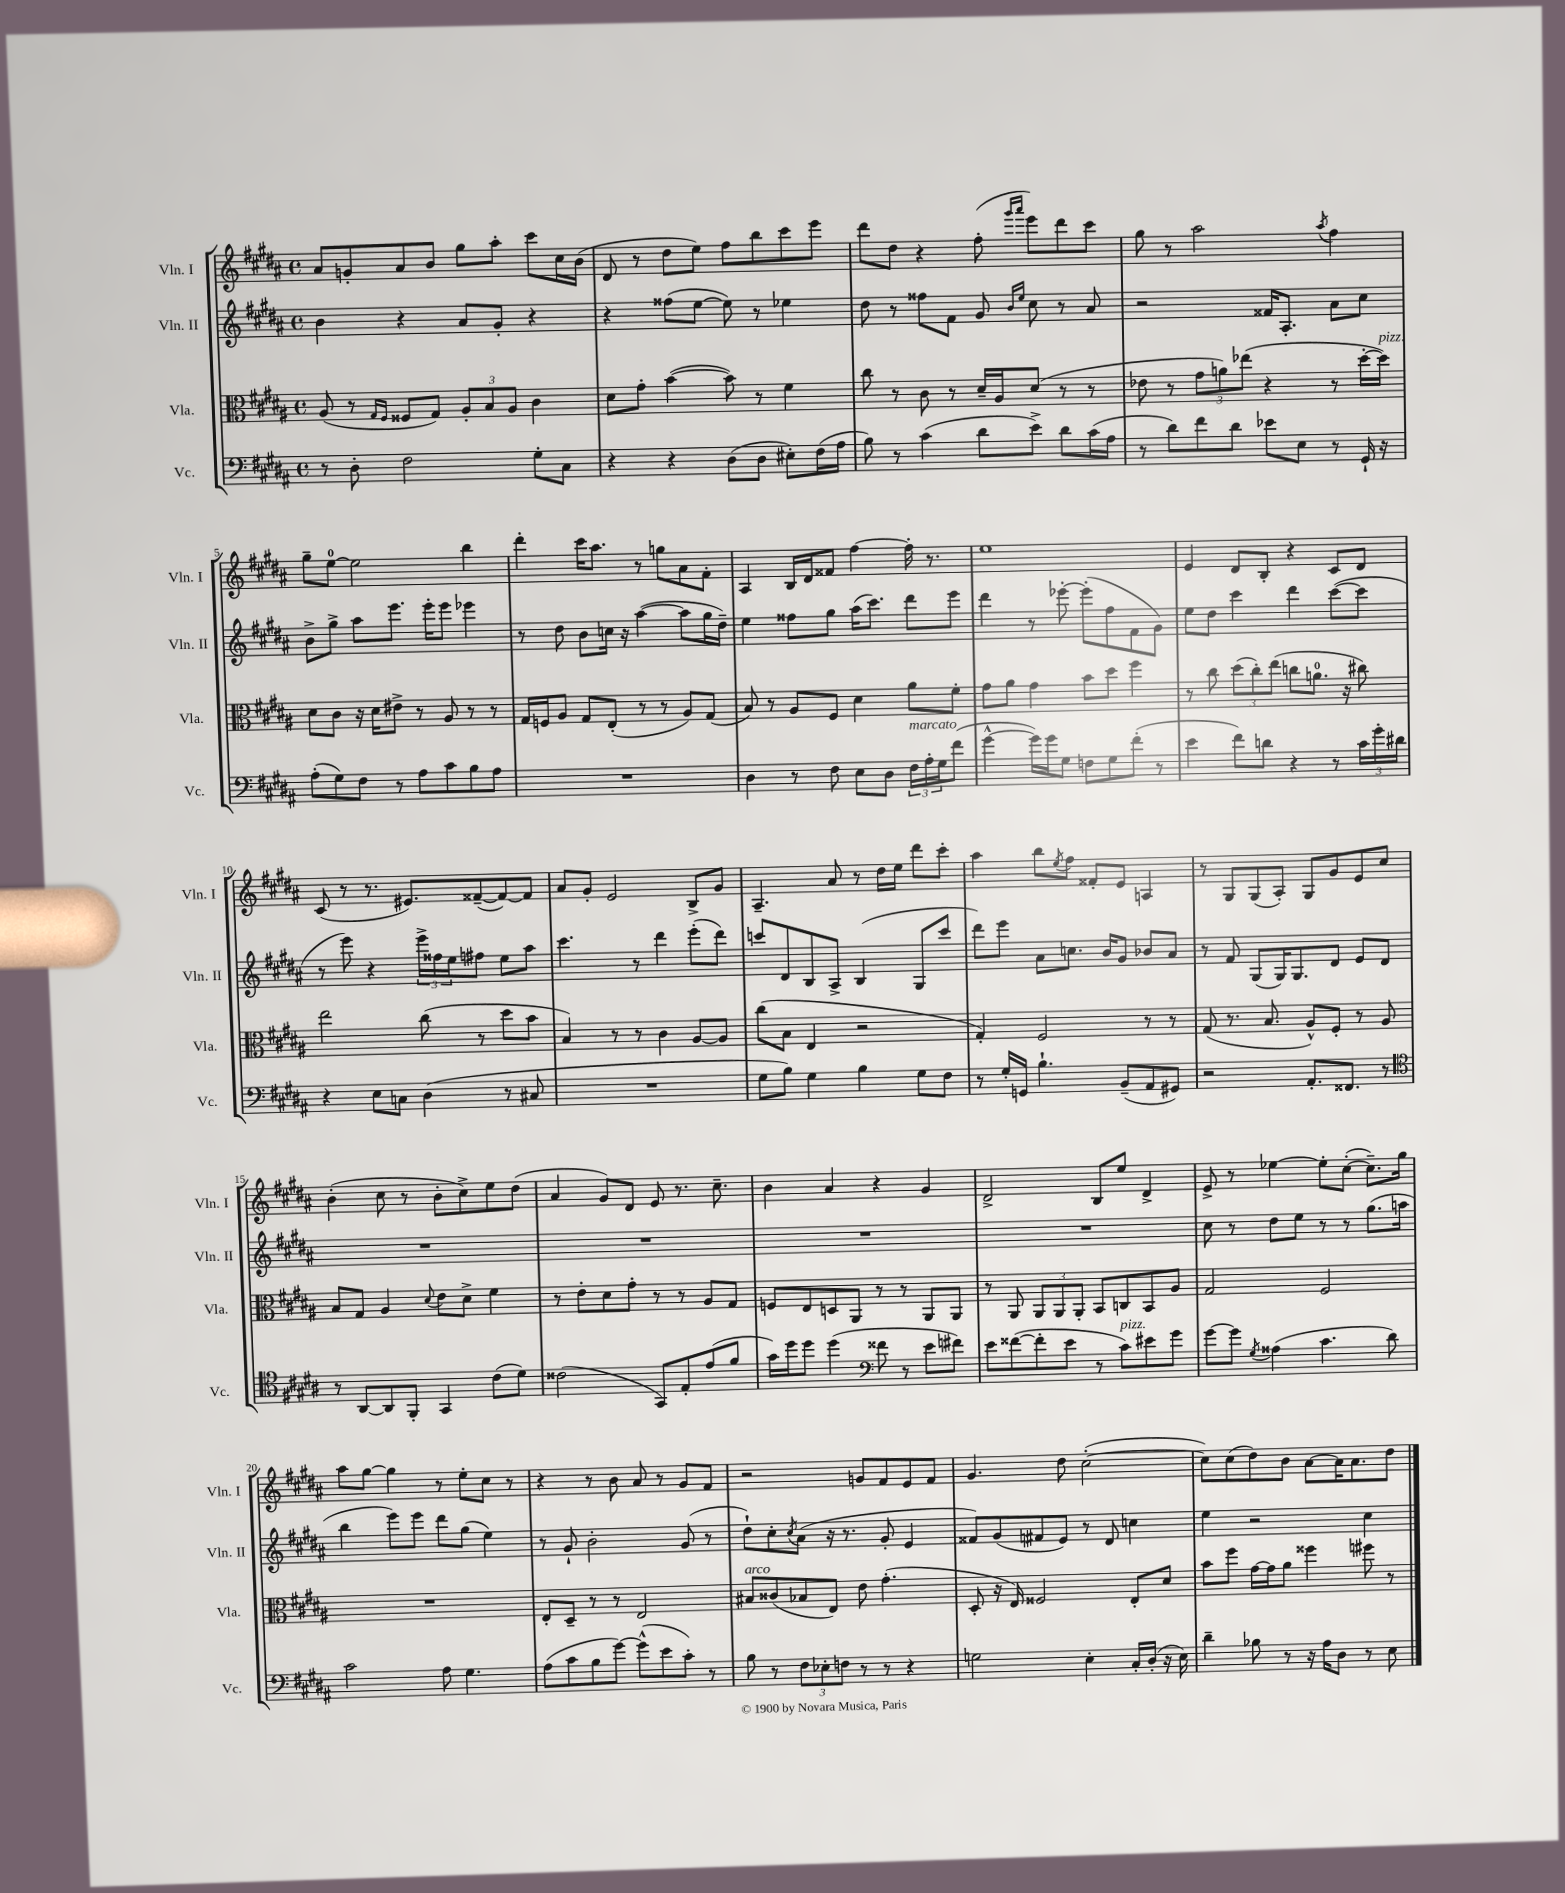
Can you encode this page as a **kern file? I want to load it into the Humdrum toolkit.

**kern	**kern	**kern	**kern
*staff4	*staff3	*staff2	*staff1
*clefF4	*clefC3	*clefG2	*clefG2
*k[f#c#g#d#a#]	*k[f#c#g#d#a#]	*k[f#c#g#d#a#]	*k[f#c#g#d#a#]
*M4/4	*M4/4	*M4/4	*M4/4
*met(c)	*met(c)	*met(c)	*met(c)
8r	(8A#	4b	8a#
8D#'	8r	.	8g'
.	16qqG#	.	.
.	16qqF#	.	.
2F#	8F##	4r	8a#
.	8G#)	.	8b
.	12A#'	8a#	8gg#
.	12B	.	.
.	.	8g#'	8aa#'
.	12A#	.	.
8G#'	4c#	4r	8ccc#
8C#	.	.	16cc#
.	.	.	(16b
=	=	=	=
4r	8d#	4r	8d#
.	8g#'	.	8r
4r	([4b	(8ff##	8dd#
.	.	[8ee	8ee)
(8D#	8b])	8ee])	8ff#
8D#	8r	8r	8bb
8E#')	4f#	4ee-	8ccc#
(16F#	.	.	8eee
16A#	.	.	.
=	=	=	=
8B)	8cc#	8dd#	8ddd#
8r	8r	8r	8dd#
(4c#	8c#	8ff##	4r
.	8r	8f#	.
8d#	16d#~	8g#	(8ff#'
.	16A#	.	.
.	.	16qqb	16qqggg#
.	.	16qqee	16qqaaa#
8e^)	(8d#	8cc#	8eee)
8d#	8r	8r	8ddd#
(16c#	8r	8a#	8ccc#
16A#	.	.	.
=	=	=	=
8r	8e-	2r	8gg#
8d#)	8r	.	8r
8f#	12g#	.	2aa#
.	12a)	.	.
8d#	.	.	.
.	(12ee-	.	.
8e-	4r	16f##	.
.	.	8.A#'	.
8E	.	.	.
.	.	.	8qaa#
8r	8r	8a#	4ff#
16GG#`	[16dd#'	8cc#	.
16r	16dd#])	.	.
=	=	=	=
(8A#'	8d#	8b^	8gg#~
8G#)	8c#	8gg#^	[8ee
8F#	16r	8aa#	2ee]
.	16d#	.	.
8r	8e#^	8.eee	.
8A#	8r	.	.
.	.	16eee'	.
8c#	8A#	8eee	.
8B	8r	4eee-	4bb
8A#	8r	.	.
=	=	=	=
1r	16G#	8r	4ddd#'
.	16F	.	.
.	8A#	8dd#	.
.	8G#	8b	16ccc#
.	.	.	8.aa#
.	(8E'	16cc	.
.	.	16r	.
.	8r	([4aa#	8r
.	8r	.	8gg
.	8A#)	8aa#]	8a#
.	(8G#	16gg#	8f#'
.	.	16dd#~)	.
=	=	=	=
4D#	8B)	4ee	4A#
.	8r	.	.
8r	8A#	8ff##	16B
.	.	.	16d#
8F#	8F#	8gg#	8f##
8E	4d#	(16aa#	[4ff#
.	.	8.ccc#)	.
8D#	.	.	.
24F#	8a#	8ddd#	16ff#']
24A#'	.	.	.
.	.	.	8.r
24G#	.	.	.
(8f#	8f#'	8eee	.
=	=	=	=
[4g#^^	8g#	4ddd#	1ee
.	8a#	.	.
16g#])	4g#	8r	.
16g#	.	.	.
8G#	.	[8eee-'	.
8F	8b	(8eee-']	.
8G#	8dd#	8ff#	.
(8f#'	4ff#	8f#	.
8r	.	8g#)	.
=	=	=	=
4e	8r	8ee	4e
.	8cc#	8dd#	.
8f#)	(12dd#	4ccc#	8d#
.	12cc#')	.	.
8d	.	.	8B'
.	(12ee	.	.
4r	8cc	4ddd#	4r
.	8.a	.	.
8r	.	([8ccc#	8c#
.	16r	.	.
24c#	8cc#)	8ccc#]	8d#
24g#'	.	.	.
24d#	.	.	.
=	=	=	=
4r	2ee	8r	(8c#
.	.	8eee)	8r
8E	.	4r	8.r
8C	.	.	.
.	.	.	8.e#)
(4D#	(8cc#	24eee^	.
.	.	24ff##	.
.	.	24ee	.
.	8r	8ff#	([8f##~
8r	8dd#	8ee	8f##_)
8C#	8b	8aa#	8f##]
=	=	=	=
1r	4B)	4.ccc#	8a#
.	.	.	8g#'
.	8r	.	2e
.	8r	8r	.
.	4c#	4ddd#	.
.	[8A#	(8eee'	8B^
.	8A#]	8ddd#)	8g#
=	=	=	=
8G#	(8cc#	8ccc	4.A#~
8B)	8B	8d#	.
4G#	4E	8B	.
.	.	8A#^	8a#
4B	2r	(4B	8r
.	.	.	16dd#
.	.	.	16ee
8G#	.	8G#	8ddd#
8F#	.	8ccc	8ccc#'
=	=	=	=
8r	4G#')	8ddd#)	4aa#
16G#'	.	8eee	.
16GG	.	.	.
4.B`	2F#	8a#	8bb
.	.	.	8qee
.	.	8.cc	8ff#
.	.	.	8f##'
.	.	16b	.
(8BB~	.	8g#	8e
8AA#	8r	8b-	4A
8GG#)	8r	8a#	.
=	=	=	=
2r	(8G#	8r	8r
.	8.r	8f#	8G#
.	.	(8G#	(8G#
.	8.B	.	.
.	.	16G#)	8A#')
.	.	8.G#	.
8.AA#'	8A#^^)	.	8G#
.	8F#'	8d#	8g#
8.FF##	.	.	.
.	8r	8e	8e
8r	8A#	8d#	8cc#
=	=	=	=
*clefC4	*	*	*
8r	8B	1r	(4b'
[8AA#	8G#	.	.
8AA#]	4A#	.	8cc#
8FF#'	.	.	8r
.	8qqd#	.	.
4GG#	8e	.	8b'
.	8d#^	.	8cc#^)
(8c#	4f#	.	8ee
8d#)	.	.	(8dd#
=	=	=	=
(2c##	8r	1r	4a#
.	8e'	.	.
.	8d#	.	8g#)
.	8g#'	.	8d#
8GG#)	8r	.	8e
8E'	8r	.	8.r
(8e	8A#	.	.
.	.	.	8.cc#~
8f#	8G#	.	.
=	=	=	=
16g#)	8F	1r	4b
16dd#	.	.	.
8dd#	8E	.	.
(4dd#	8D	.	4a#
.	8AA#	.	.
*clefF4	*	*	*
8f##	8r	.	4r
8r	8r	.	.
8e	8AA#	.	4g#
8f#)	8AA#	.	.
=	=	=	=
8e	8r	1r	2d#^
([8f##	8AA#	.	.
8f##']	12AA#	.	.
.	12AA#	.	.
8e	.	.	.
.	12AA#'	.	.
8r	8BB	.	8B
8c#)	8C	.	8ee
8e#	8BB	.	4d#^
8g#	8A#	.	.
=	=	=	=
[8g#	2G#	8cc#	8e^
8g#]	.	8r	8r
8qG#	.	.	.
(4A##	.	8dd#	[4ee-
.	.	8ee	.
4.c#	2F#	8r	8ee-']
.	.	8r	([8cc#'
.	.	(8.gg#	8.cc#~])
8d#)	.	.	.
.	.	16aa	16gg#
=	=	=	=
2c#	1r	4bb	8aa#
.	.	.	[8gg#
.	.	8eee)	4gg#]
.	.	8eee	.
8A#	.	8ddd#	8r
4.G#	.	(8gg#	8ee'
.	.	4ee)	8cc#
.	.	.	8r
=	=	=	=
(8A#	8E'	8r	4r
8c#	8D#~	8g#`	.
8B	8r	2b'	8r
[8g#)	8r	.	8b
(8g#^^]	2E	.	8a#
8e	.	.	8r
8c#')	.	(8g#	8g#
8r	.	8r	8f#
=	=	=	=
8B	8B#	8dd#`)	2r
8r	(8c##	8cc#'	.
.	.	8qcc#	.
12F#	8B-	(8a#	.
12E-'	.	.	.
.	8E)	16r	.
12F	.	.	.
.	.	8.r	.
8r	8e	.	8g
8r	(4.g#'	8g#'	8f#
4r	.	4e	8e
.	.	.	8f#
=	=	=	=
2G	8D#'	8f##)	4.g#
.	16r	(8g#	.
.	16E)	.	.
.	2F##	8f#	.
.	.	8e)	8dd#
4E'	.	8r	([2cc#'
.	.	8d#	.
16C#'	8E'	4cc	.
(16D#'	.	.	.
16r	8d#	.	.
16E)	.	.	.
=	=	=	=
4d#~	8b	4ee	8cc#])
.	8ff#	.	(8cc#
8B-	[16g#	2r	8dd#)
.	16g#]	.	.
8r	8a#	.	8b
16r	4ff##	.	[8a#
16A#	.	.	.
8D#	.	.	16a#]
.	.	.	8.a#
8r	8ff#	4cc#	.
8E	8r	.	8dd#
==	==	==	==
*-	*-	*-	*-
